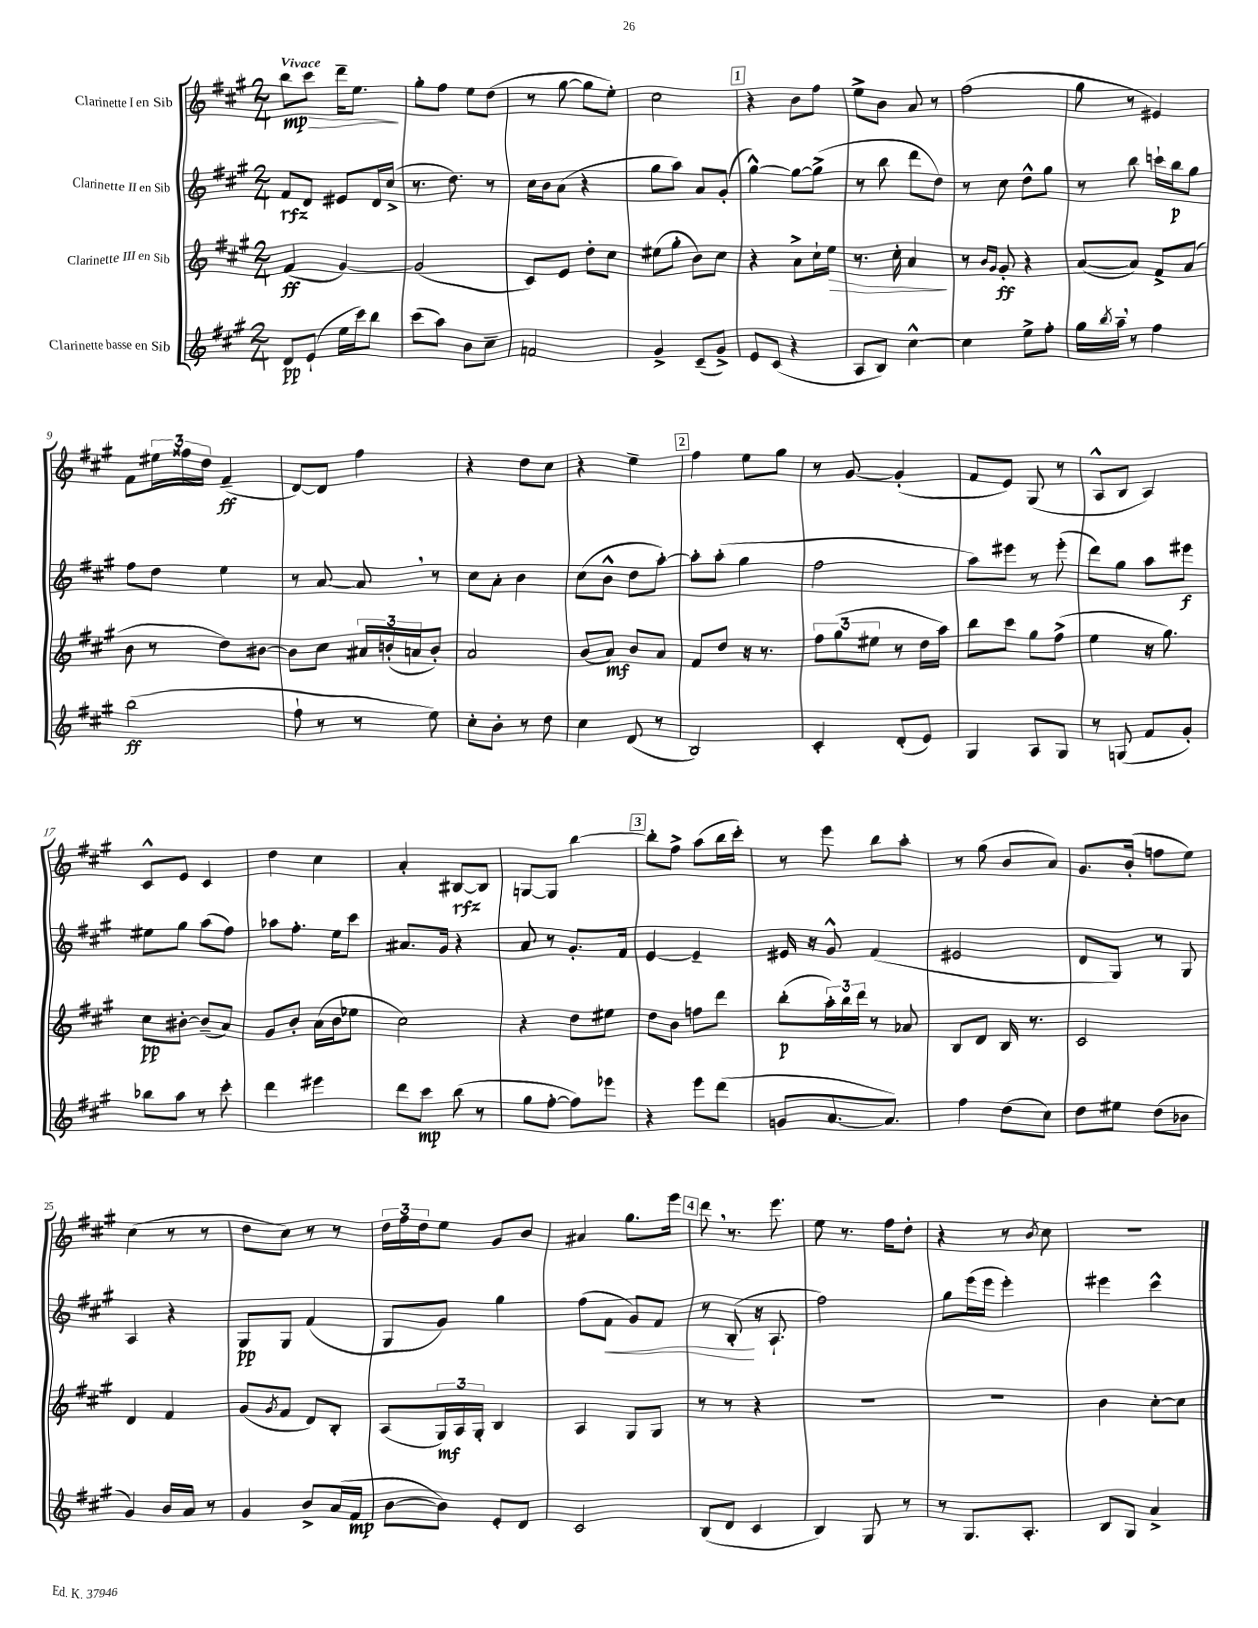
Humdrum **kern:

**kern	**kern	**kern	**kern
*staff4	*staff3	*staff2	*staff1
*clefG2	*clefG2	*clefG2	*clefG2
*k[f#c#g#]	*k[f#c#g#]	*k[f#c#g#]	*k[f#c#g#]
*M2/4	*M2/4	*M2/4	*M2/4
8d	(4f#	8f#	8bb
(8e`	.	8d	8ccc#
16ee	[4g#)	8e#	16ddd~
16ccc#)	.	.	8.ee
8bb	.	16d	.
.	.	(16cc#^	.
=	=	=	=
(8ccc#	(2g#]	8.r	8gg#'
8aa)	.	.	8ff#
.	.	8.dd)	.
8b	.	.	8ee
8cc#~	.	8r	(8dd
=	=	=	=
2f	8c#)	16cc#	8r
.	.	16b	.
.	8e	(8a	[8gg#
.	8dd'	4r	8gg#]
.	8cc#	.	8ee')
=	=	=	=
4g#^	(8ee#	8gg#	2cc#
.	8gg#'	8aa)	.
(8c#~	8b)	8a	.
8g#^)	8cc#	(8g#'	.
=	=	=	=
8e	4r	[4gg#^^)	4r
(8c#	.	.	.
4r	8a^	8gg#_	8b
.	16cc#`	(8gg#^]	8ff#
.	16ee	.	.
=	=	=	=
8A	8.r	8r	8ee^
8B)	.	8bb	8b
.	16cc#'	.	.
[4cc#^^	4a	8ddd	8a
.	.	8dd)	8r
=	=	=	=
4cc#]	8r	8r	(2ff#
.	16qqb	.	.
.	16qqg#	.	.
.	8g#'	8cc#	.
8ee^	4r	8dd^^	.
8ff#'	.	8gg#	.
=	=	=	=
16gg#	([8a	8r	8gg#
8qbb	.	.	.
16aa~	.	.	.
8r	8a])	8bb	8r
4ff#	8f#^	16ccc`	4e#)
.	.	16bb	.
.	(8a	8gg#	.
=	=	=	=
(2bb	8b	8ff#	8f#
.	8r	8dd	24ee#
.	.	.	24ff##
.	.	.	24dd
.	8dd)	4ee	(4f#~
.	[8b#	.	.
=	=	=	=
8ff#`	8b#]	8r	[8d)
8r	8cc#	[8a	8d]
8r	24a#	8a]	4ff#
.	(24b'	.	.
.	24a	.	.
8ee)	8b')	8r	.
=	=	=	=
8cc#'	2a	8cc#	4r
8b'	.	8a'	.
8r	.	4b	8dd
8dd	.	.	8cc#
=	=	=	=
4cc#	(8b	(8cc#	4r
.	8a)	8b^^	.
(8d	8b	8dd	4ee~
8r	8a	[8aa')	.
=	=	=	=
2B)	8f#	8aa']	4ff#
.	8dd	(8aa'	.
.	16r	4gg#	8ee
.	8.r	.	.
.	.	.	8gg#
=	=	=	=
4c#'	12ff#	2ff#	8r
.	(12gg#	.	.
.	.	.	[8g#
.	12ee#	.	.
(8d'	8r	.	(4g#']
8e)	16dd	.	.
.	16aa)	.	.
=	=	=	=
4G#	8bb	8aa)	8f#
.	8ccc#	8eee#	8e)
8A	8gg#	8r	(8G#
8G#	(8ff#^	(8eee#'	8r
=	=	=	=
8r	4ee	8ddd)	8A^^
(8G	.	8gg#	8B
8f#	16r	8aa	4A)
.	8.gg#)	.	.
8g#')	.	8eee#	.
=	=	=	=
8bb-	8cc#	8ee#	8c#^^
8aa	[8b#'	8gg#	8e
8r	(8b#~]	(8aa	4c#
8ccc#'	8a)	8ff#)	.
=	=	=	=
4ddd	8g#	8aa-	4dd
.	8b'	8.ff#'	.
4eee#	(16a	.	4cc#
.	16b	16ee	.
.	8ee-	8ccc#	.
=	=	=	=
8ddd	2cc#)	8.a#	4a'
8ccc#	.	.	.
.	.	16g#	.
(8bb	.	4r	[8B#
8r	.	.	8B#]
=	=	=	=
8gg#	4r	8a	[8G
[8ff#'	.	8r	8G]
8ff#])	8dd	8.g#'	[4bb
8eee-	8ee#	.	.
.	.	16f#	.
=	=	=	=
4r	8dd	[4e	8bb']
.	8b	.	8ff#^
8eee	8ff	4e~]	(8aa
(8ddd	8ddd	.	16bb
.	.	.	16ccc#')
=	=	=	=
8g	(8bb'	16e#	8r
.	.	16r	.
[8.a	24aa')	8g#^^	8eee
.	24bb	.	.
.	24ddd	.	.
.	8r	(4f#	8bb
8.a])	.	.	.
.	8a-	.	8aa'
=	=	=	=
4ff#	8B	2e#	8r
.	8d	.	(8gg#
(8dd	16B	.	8b
.	8.r	.	.
8cc#)	.	.	8a)
=	=	=	=
8dd	2c#	8d	8.g#
8ee#	.	8G#)	.
.	.	.	(16b'
(8dd	.	8r	8ff
8b-	.	8G#	8ee)
=	=	=	=
4g#)	4d	4A	(4cc#
16b	4f#	4r	8r
16a	.	.	.
8r	.	.	8r
=	=	=	=
4g#	(8g#	8G#	8dd
.	8qg#	.	.
.	8f#	8G#	8cc#)
8b^	8d)	(4f#	8r
(16a	8B'	.	8r
16f#	.	.	.
=	=	=	=
[8b	(8A	8G#	24dd
.	.	.	24ff#
.	.	.	24dd
8b])	24G#)	8g#)	8ee
.	24A	.	.
.	24G#'	.	.
8e'	4B	4gg#	8g#
8d	.	.	8b
=	=	=	=
2c#	4A	(8ff#	4a#
.	.	8f#	.
.	8G#	8g#)	8.gg#
.	8G#	8f#	.
.	.	.	16eee
=	=	=	=
(8B	8r	8r	8ddd
8d	8r	(8B'	8.r
4c#	4r	16r	.
.	.	8.A`	8.eee
=	=	=	=
4B)	2r	2ff#)	8ee
.	.	.	8.r
8G#	.	.	.
.	.	.	16ff#
8r	.	.	8dd'
=	=	=	=
8r	2r	8gg#	4r
8.G#	.	(16eee	.
.	.	16eee	.
.	.	4eee')	8r
8.A'	.	.	.
.	.	.	8qb
.	.	.	8cc#
=	=	=	=
8B	4b	4eee#	2r
8G#	.	.	.
4a^	[8cc#'	4ccc#^^	.
.	8cc#]	.	.
==	==	==	==
*-	*-	*-	*-
